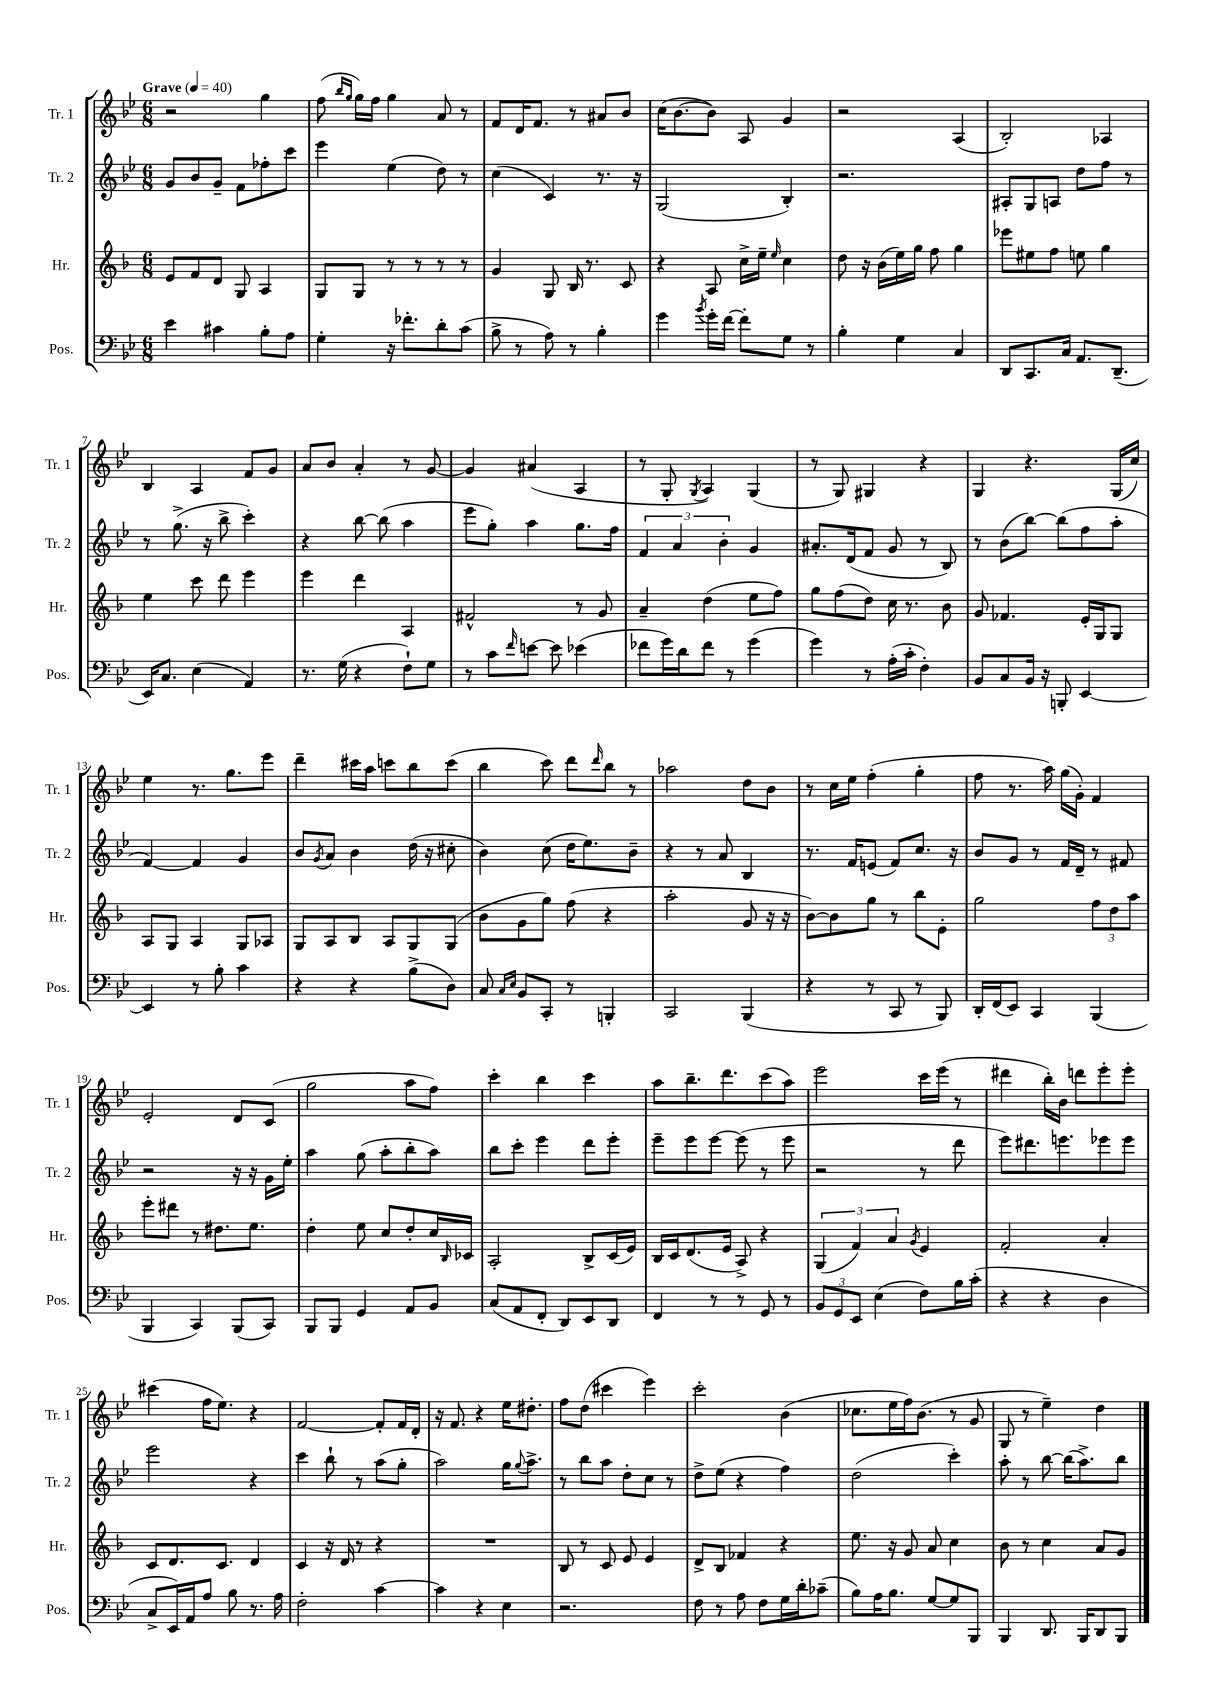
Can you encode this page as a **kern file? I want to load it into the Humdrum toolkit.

**kern	**kern	**kern	**kern
*part4	*part3	*part2	*part1
*staff4	*staff3	*staff2	*staff1
*I"Pos.	*I"Hr.	*I"Tr. 2	*I"Tr. 1
*I'Pos.	*I'Hr.	*I'Tr. 2	*I'Tr. 1
*clefF4	*clefG2	*clefG2	*clefG2
*k[b-e-]	*k[b-]	*k[b-e-]	*k[b-e-]
*M6/8	*M6/8	*M6/8	*M6/8
*MM40	*MM40	*MM40	*MM40
=1	=1	=1	=1
!	!	!	!LO:TX:a:B:t=Grave
4e-\	8e/L	8g/L	2r
.	8f/	8b-/	.
4c#X\	8d/J	8g~/J	.
.	8G/	8f\L	.
8B-'\L	4A/	8ff-X'\	4gg\
8A\J	.	8ccc\J	.
=2	=2	=2	=2
4G'\	8G/L	4eee-\	(8ff\
.	.	.	16qqbb-/LL
.	.	.	16qqgg/JJ
.	8G/J	.	16gg\LL)
.	.	.	16ff\JJ
16r	8r	(4ee-\	4gg\
8.f-X'\L	.	.	.
.	8r	.	.
8d'\	8r	8dd\)	8a/
(8c\J	8r	8r	8r
=3	=3	=3	=3
8B-^\	4g/	(4cc\	8f/L
8r	.	.	16d/K
.	.	.	8.f/J
8A\)	8G/	4c/)	.
8r	16B-/	.	8r
.	8.r	.	.
4B-'\	.	8.r	8a#X/L
.	8c/	.	8b-/J
.	.	16r	.
=4	=4	=4	=4
4g\	4r	(2G/	(16cc\KL
.	.	.	[8.b-\
8qb-/	.	.	.
16g'\LL	8A/	.	8b-\J])
[16f\JJ	.	.	.
8f'\L]	16cc^\LL	.	8A/
.	16ee~\JJ	.	.
.	16qqee/	.	.
8G\J	4cc\	4B-'/)	4g/
8r	.	.	.
=5	=5	=5	=5
4B-'\	8dd\	2.r	2r
.	16r	.	.
.	(16b-\LL	.	.
4G\	16ee\)	.	.
.	16gg\JJ	.	.
.	8ff\	.	.
4C/	4gg\	.	(4A/
=6	=6	=6	=6
8DD/L	8eee-X\L	8A#X'/L	2B-'/)
8.CC/	8ee#X\	8G/	.
.	8ff\J	8An/J	.
16C/Jk	.	.	.
8.AA/L	8een\	8dd\L	.
.	4gg\	8ff\J	4A-X/
(8.DD~/J	.	.	.
.	.	8r	.
!!LO:LB:g=z
=7	=7	=7	=7
16EE-/KL)	4ee\	8r	4B-/
8.C/J	.	.	.
.	.	(8.gg^\	.
(4E-\	8ccc\	.	4A/
.	.	16r	.
.	8ddd\	8bb-^\	.
4AA/)	4eee\	4ccc'\)	8f/L
.	.	.	8g/J
=8	=8	=8	=8
8.r	4eee\	4r	8a/L
.	.	.	8b-/J
(16G\	.	.	.
4r	4ddd\	[8bb-\	4a'/
.	.	(8bb-\]	.
8F`\L)	4A/	4aa\	8r
8G\J	.	.	[8g/
=9	=9	=9	=9
8r	2f#X^^/	8eee-\L	4g/]
8c\L	.	8gg'\J)	.
16qqf/	.	.	.
[8en\J	.	4aa\	(4a#X/
8e\]	.	.	.
(4e-X\	8r	8.gg\L	4A/
.	8g/	.	.
.	.	16ff\Jk	.
=10	=10	=10	=10
8f-X\L	4a~/	6f/	8r
16g\L)	.	.	8G'/
.	.	6a/	.
16d\J	.	.	.
.	.	.	8qG/
8f-\J	(4dd\	.	4A/)
.	.	6b-'\	.
8r	.	.	.
(4g\	8ee\L	4g/	(4G/
.	8ff\J)	.	.
=11	=11	=11	=11
4g\)	8gg\L	8.a#X'/L	8r
.	(8ff\	.	8G/)
.	.	(16d/k	.
8r	8dd\J)	8f/J	4G#X/
(16A'\LL	16cc\	8g/	.
16c'\JJ	8.r	.	.
4F'\)	.	8r	4r
.	8b-\	8B-/)	.
=12	=12	=12	=12
8BB-/L	8g/	8r	4G/
8C/	4.f-X/	(8b-\L	.
16BB-/Jk	.	[8bb-\J)	4.r
16r	.	.	.
8BBBn'/	.	(8bb-\L]	.
[4EE-/	16e'/LL	8ff\	.
.	16G/J	.	.
.	8G/J	8aa'\J	(16G/LL
.	.	.	16cc/JJ)
!!LO:LB:g=z
=13	=13	=13	=13
4EE-/]	8A/L	[4f/)	4ee-\
.	8G/J	.	.
8r	4A/	4f/]	8.r
8B-'\	.	.	.
.	.	.	8.gg\L
4c\	8G/L	4g/	.
.	8A-X/J	.	8eee-\J
=14	=14	=14	=14
4r	8G/L	8b-/L	4ddd~\
.	.	8qg/	.
.	8A/	8a/J	.
4r	8B-/J	4b-\	16ccc#X\LL
.	.	.	16aa\JJ
.	8A/L	.	8cccn\L
(8B-^\L	8G/	(16dd\	8bb-\
.	.	16r	.
8D\J)	(8G/J	8cc#X'\	(8ccc\J
=15	=15	=15	=15
8C/	8b-\L	4b-\)	4bb-\
16qqC/LL	.	.	.
16qqE-/JJ	.	.	.
8BB-/L	8g\	.	.
8CC'/J	8gg\J)	(8cc\	8ccc\)
8r	(8ff\	16dd\KL	8ddd\L
.	.	8.ee-\)	.
.	.	.	16qqddd/
4BBBn'/	4r	.	8bb-\J
.	.	8b-~\J	8r
=16	=16	=16	=16
2CC/	2aa'\	4r	2aa-X\
.	.	8r	.
.	.	8a/	.
(4BBB-/	8g/	4B-/	8dd\L
.	16r	.	8b-\J
.	16r	.	.
=17	=17	=17	=17
4r	[8b-\L)	8.r	8r
.	8b-\]	.	16cc\LL
.	.	16f/KL	16ee-\JJ
8r	8gg\J	(8en/J	(4ff'\
8CC/	8r	8f/L)	.
8r	8bb-\L	8.cc/J	4gg'\
8BBB-/)	8e'\J	.	.
.	.	16r	.
=18	=18	=18	=18
16DD'/LL	2gg\	8b-/L	8ff\
(16FF/J	.	.	.
8EE-/J)	.	8g/J	8.r
4CC/	.	8r	.
.	.	.	16aa\)
.	.	16f/LL	(16gg\LL
.	.	16d~/JJ	16g'\JJ)
(4BBB-/	12ff\L	8r	4f/
.	12dd\	.	.
.	.	8f#X/	.
.	12aa\J	.	.
!!LO:LB:g=z
=19	=19	=19	=19
4BBB-/	8eee'\L	2r	2e-'/
.	8ddd#X\J	.	.
4CC/)	8r	.	.
.	8.dd#X\L	.	.
(8BBB-/L	.	16r	8d/L
.	8.ee\J	16r	.
8CC/J)	.	16g\LL	(8c/J
.	.	16ee-'\JJ	.
=20	=20	=20	=20
8BBB-/L	4dd'\	4aa\	2gg\
8BBB-/J	.	.	.
4GG/	8ee\	(8gg\	.
.	8cc/L	8aa'\L	.
8AA/L	8dd'/	8bb-'\	8aa\L
8BB-/J	16cc/L	8aa\J)	8ff\J)
.	16qqB-/	.	.
.	16c-X/JJ	.	.
=21	=21	=21	=21
(8C/L	2A'/	8bb-\L	4ccc'\
8AA/	.	8ccc'\J	.
8FF'/J	.	4eee-\	4bb-\
8DD/L)	.	.	.
8EE-/	8B-^/L	8ddd\L	4ccc\
8DD/J	(16c/L	8eee-'\J	.
.	16e/JJ)	.	.
=22	=22	=22	=22
4FF/	16B-/LL	8eee-~\L	8aa\L
.	16c/J	.	.
.	(8.d/	8eee-\	8.bb-~\
8r	.	[8eee-\J	.
.	16e/Jk	.	8.ddd\
8r	8A^/)	(8eee-\]	.
8GG/	4r	8r	(8ccc\
8r	.	8eee-\	8aa\J)
=23	=23	=23	=23
12BB-/L	(6G/	2r	2eee-\
12GG/	.	.	.
12EE-/J	6f/)	.	.
(4E-\	.	.	.
.	6a/	.	.
.	8qg/	.	.
8F\L)	4e/	8r	16ccc\LL
.	.	.	(16eee-\JJ
16B-\L	.	8ddd\	8r
(16c'\JJ	.	.	.
=24	=24	=24	=24
4r	2f'/	8eee-\L)	4ddd#X\
.	.	8.ddd#X\	.
4r	.	.	16bb-'\LL)
.	.	8.eeen\	16b-\JJ
.	.	.	8dddn\L
4D\	4a'/	8eee-X\	8eee-'\
.	.	8eee-\J	8eee-'\J
!!LO:LB:g=z
=25	=25	=25	=25
8C^/L	8c/L	2eee-\	(4ccc#X\
16EE-/L)	8.d/	.	.
16AA/J	.	.	.
8A/J	.	.	16ff\KL
.	8.c/J	.	8.ee-\J)
8B-\	.	.	.
8.r	4d/	4r	4r
16A\	.	.	.
=26	=26	=26	=26
2F'\	4c/	4ccc\	[2f/
.	16r	8bb-`\	.
.	16d/	.	.
.	8r	8r	.
[4c\	4r	(8aa\L	8f'/L]
.	.	8gg'\J	16f/L
.	.	.	16d'/JJ
=27	=27	=27	=27
4c\]	2.r	2aa\)	16r
.	.	.	8.f/
4r	.	.	4r
4E-\	.	16gg\KL	16ee-\KL
.	.	8qqgg/	.
.	.	8.aa^\J	8.dd#X'\J
=28	=28	=28	=28
2.r	8B-/	8r	8ff\L
.	8r	8bb-\L	(8dd\J
.	8c/	8aa\J	4ccc#X\
.	8e/	8dd'\L	.
.	4e/	8cc\J	4eee-\)
.	.	8r	.
=29	=29	=29	=29
8F\	8d^/L	8dd^\L	2ccc'\
8r	8B-/J	(8ee-\J	.
8A\	4f-X/	4r	.
8F\L	.	.	.
16G\L	4r	4ff\)	(4b-\
16d'\J	.	.	.
(8c-X~\J	.	.	.
=30	=30	=30	=30
8B-\L)	8.ee\	(2dd\	8.cc-X\L
16A\K	.	.	.
8.B-\J	16r	.	16ee-\L
.	8g/	.	16ff\J)
.	.	.	(8.b-\J
[8G/L	8a/	.	.
8G/]	4cc\	4ccc'\)	8r
8BBB-/J	.	.	8g/
=31	=31	=31	=31
4BBB-/	8b-\	8aa'\	8G/
.	8r	8r	8r
8.DD/	4cc\	[8bb-\	4ee-~\)
.	.	(16bb-\KL]	.
16BBB-/KL	.	8.aa^\)	.
8DD/	8a/L	.	4dd\
8BBB-/J	8g/J	8bb-\J	.
==	==	==	==
*-	*-	*-	*-
